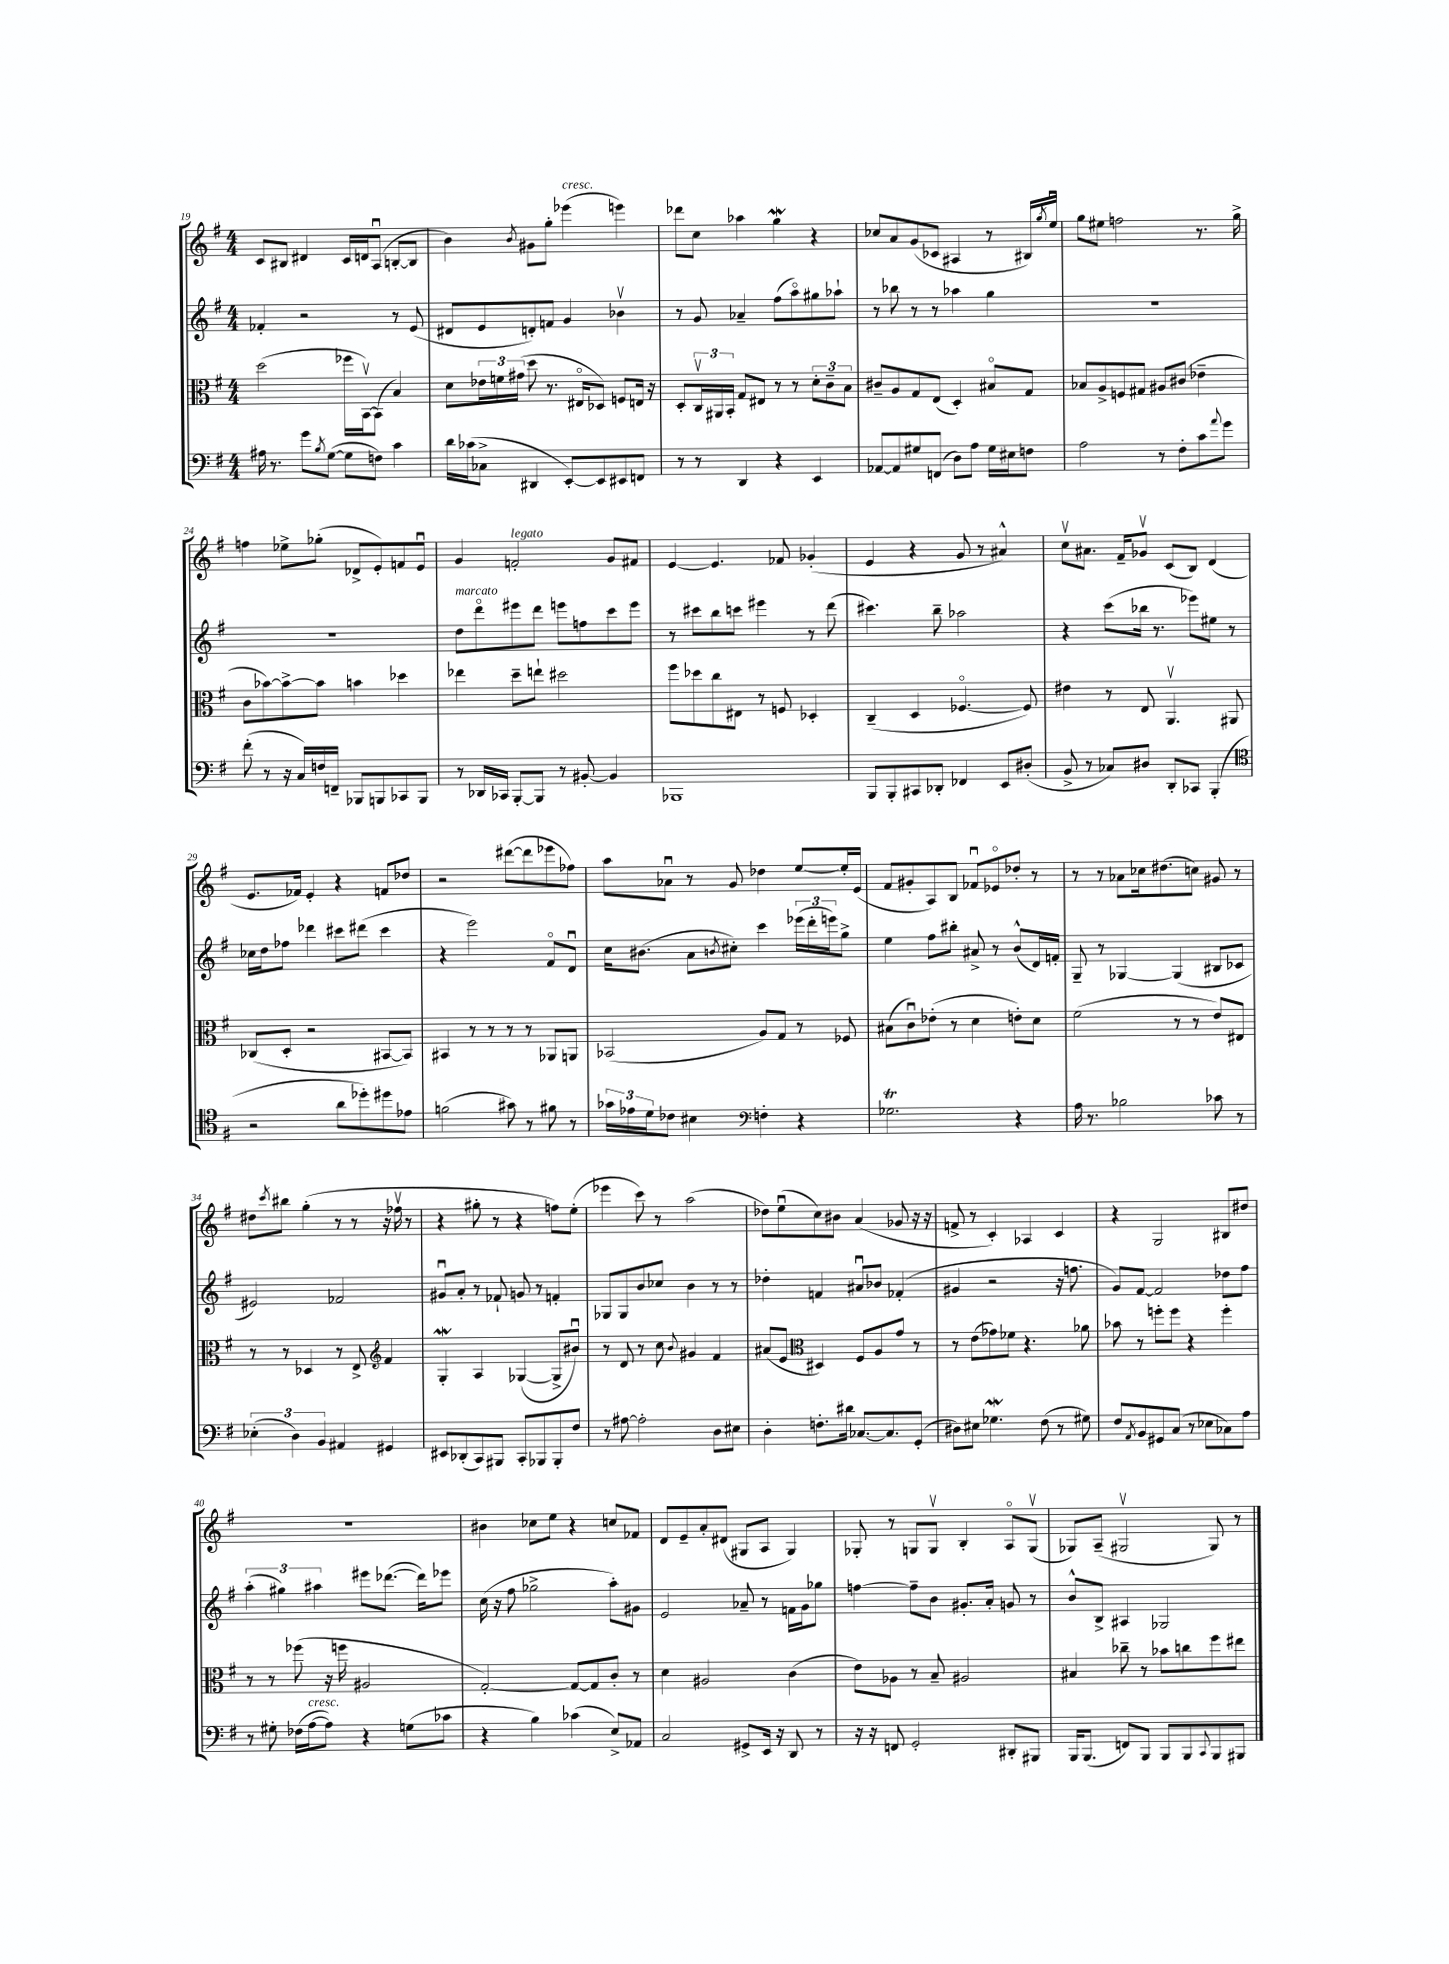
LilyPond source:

<<
\new StaffGroup <<
\new Staff = "s0" {
    \clef treble \key g \major \numericTimeSignature \time 4/4
    c'8 bis8 dis'4 c'16 d'16 a8\downbow( b8~-. b8 |
    b'4) \acciaccatura { b'8 } gis'8 g''8-. ees'''4^\markup { \italic "cresc." }( e'''4) |
    des'''8 c''8 aes''4 g''4\mordent r4 |
    ces''8 a'8 g'8( ces'8 ais4 r8 bis16) \acciaccatura { g''8 } e''16\downbow |
    g''8 eis''8 f''2 r8. g''16-> |
    f''4 ees''8-> ges''8-.( des'8-> e'8-.) f'8 e'8\downbow |
    g'4 f'2-.^\markup { \italic "legato" } g'8 fis'8 |
    e'4~ e'4. fes'8 ges'4-.( |
    e'4 r4 g'8 r8 ais'4-^) |
    c''8\upbow ais'8. fis'16-- ges'8\upbow c'8( b8) d'4( |
    e'8. fes'16) e'4-. r4 f'8 des''8 |
    r2 dis'''8~( dis'''8 ees'''8 fes''8) |
    a''8 aes'8\downbow r8 g'8 des''4 e''8~ e''16-. e'16( |
    fis'8 gis'8-. a8) b8 fes'8\downbow ees'8\flageolet des''8-. r8 |
    r8 r8 aes'8 ces''16 dis''8.( c''8) gis'8 r8 |
    dis''8 \acciaccatura { c'''8 } bis''8 g''4-.( r8 r8 r16 fes''16\upbow r8 |
    r4 gis''8-. r8 r4 f''8) e''8-.( |
    ees'''4 c'''8) r8 a''2( |
    des''8) e''8\downbow( c''8) bis'8 a'4( ges'8 r16 r16 |
    f'8-> r8 c'4-.) aes4 c'4 |
    r4 g2 bis8 dis''8 |
    R1 |
    bis'4 ces''8 e''8 r4 c''8 fes'8 |
    d'8 e'8-- a'8-. dis'8( gis8 a8 gis4) |
    ges8-. r8 g8 g8\upbow b4-. a8\flageolet g8\upbow( |
    ges8) a8--( gis2\upbow gis8) r8 \bar "|." |
}
\new Staff = "s1" {
    \clef treble \key g \major \numericTimeSignature \time 4/4
    fes'4-. r2 r8 e'8( |
    dis'8 e'8 d'8-.) f'8 g'4 bes'4\upbow |
    r8 g'8 aes'4-- fis''8( a''8\flageolet) gis''8 aes''8-! |
    r8 bes''8 r8 r8 aes''4 g''4 |
    R1 |
    R1 |
    d''8^\markup { \italic "marcato" } d'''8\flageolet eis'''8 d'''8 e'''8 f''8 c'''8 e'''8 |
    r8 cis'''8 b''8 c'''8 eis'''4 r8 d'''8( |
    cis'''4.) b''8-- aes''2 |
    r4 c'''8( bes''16 r8. ees'''8) eis''8 r8 |
    ces''16 d''16 fes''8 des'''4 cis'''8 dis'''8( cis'''4 |
    r4 e'''2) fis'8\flageolet d'8\downbow |
    c''16 bis'8.( a'8 \acciaccatura { b'8 } cis''8-.) c'''4 \tuplet 3/2 { ees'''16( d'''16-. e'''16) } g''8-> |
    e''4 fis''8 bis''8-. ais'8-> r8 b'8-^( d'16) f'16-. |
    g8-- r8 ges4~ ges4( bis8 ces'8 |
    eis'2) fes'2 |
    gis'8\downbow a'8-. r8 fes'8-! g'8 r8 f'4-. |
    ges8 ges8 b'8 ces''8 b'4 r8 r8 |
    des''4-. f'4 ais'8\downbow bes'8 fes'4-.( |
    gis'4 r2 r16 f''8. |
    g'8) fis'8~ fis'2 des''8 fis''8 |
    \tuplet 3/2 { a''4-.( gis''4) ais''4 } eis'''8 des'''8.~( des'''16) ees'''8 |
    c''16( r16 fis''8 ges''2-> a''8-.) gis'8 |
    e'2 aes'8-- r8 f'16 g'16 ges''8 |
    f''4~ f''8-- b'8 gis'8.-. a'16-. g'8 r8 |
    b'8-^ b8-> ais4 ges2 \bar "|." |
}
\new Staff = "s2" {
    \clef alto \key g \major \numericTimeSignature \time 4/4
    d''2( fes''16 b,16~\upbow) b,8( b4) |
    d'8 \tuplet 3/2 { ees'16 f'16 gis'16( } d''8 r8. eis16\flageolet des8) f8 e16 r16 |
    d8-. \tuplet 3/2 { c16\upbow ais,16 b,16-. } g8 eis8 r8 r8 \tuplet 3/2 { d'8-. c'8-- b8 } |
    cis'8-- a8 g8 e8( d4-.) bis8\flageolet g8 |
    bes8 a8-> f8 gis8 ais8 cis'8( ees'4-- |
    c'8 bes'8~) bes'8~-> bes'8 b'4 des''4 |
    ees''4 d''8-- e''8-! dis''2 |
    fis''8 des''8 c''8 eis8 r8 f8 des4-. |
    c4--( d4 fes4.~\flageolet fes8) |
    eis'4 r8 e8 a,4.\upbow ais,8 |
    ces8( d8-. r2 bis,8~ bis,8) |
    bis,4 r8 r8 r8 r8 aes,8 a,8 |
    bes,2( a8) g8 r8 fes8 |
    bis8( c'8\downbow) ees'8-.( r8 d'4 e'8-.) d'8 |
    fis'2( r8 r8 e'8) eis8 |
    r8 r8 des4 r8 e8-> \clef treble fis'4 |
    g4-.\mordent a4 ges4~( ges8-> bis'8\downbow) |
    r8 d'8 r8 c''8 \appoggiatura { b'8 } gis'4 fis'4 |
    ais'8( e'8 \clef alto dis4) fis8 a8 g'8 r8 |
    r8 e'8( ges'8) fes'8 r4. aes'8 |
    bes'8 r8 f''8-. f''8 r4 f''4-. |
    r8 r8 fes''8( r16 f''16 ais2 |
    g2~-.) g8~ g8 c'8-. r8 |
    d'4 ais2 c'4( |
    e'8) aes8 r8 b8-- ais2 |
    bis4 ces''8-- r8 bes'8 c''8 fis''8 eis''8 \bar "|." |
}
\new Staff = "s3" {
    \clef bass \key g \major \numericTimeSignature \time 4/4
    ais16 r8. g'8 \acciaccatura { b8 } g8~( g8 f8) c'4 |
    d'16 ces'16( ces8-> dis,4 e,8~-.) e,8 eis,8 f,8 |
    r8 r8 d,4 r4 e,4 |
    aes,8~ aes,8 gis8 f,8( d8) a8 gis16 eis16 f8 |
    a2 r8 fis8-. c'8 \appoggiatura { a'8 } g'8 |
    fis'8-.( r8 r16 c16) f16 f,16-- bes,,8 b,,8 ces,8 b,,8 |
    r8 des,16 ces,16 b,,8~-. b,,8 r8 bis,8~-. bis,4 |
    bes,,1 |
    b,,8 b,,8-. cis,8 des,8-. fes,4 e,8 dis8-.( |
    b,8-> r8 ces8) dis8 d,8-. ces,8 b,,4-.( |
    \clef tenor r2 a'8 des''8-.) dis''8 ees'8 |
    f'2( gis'8) r8 fis'8 r8 |
    \tuplet 3/2 { ges'16 ees'16 d'16 } ces'8 bis4 \clef bass f4-. r4 |
    ges2.\trill r4 |
    a16 r8. bes2 ces'8 r8 |
    \tuplet 3/2 { ees4-.( d4) b,4 } ais,4 gis,4 |
    eis,8 des,8-.( c,8) bis,,8 c,8-. bes,,8 bes,,8-. fis8 |
    r8 ais8~ ais2-. d8 eis8 |
    d4-. f8.-. dis'16 ces8.~ ces8. g,8-.( |
    dis8) eis8 ges4.\mordent fis8( r8 gis8) |
    fis8 \acciaccatura { a,8 } b,8 gis,8 c8( r8 ees8 ces8) a8 |
    r8 gis8-. fes16( a16~^\markup { \italic "cresc." } a8) r4 g8( ces'8 |
    r4 b4) ces'4( e8->) aes,8 |
    c2 gis,8-> e,16 r16 d,8 r8 |
    r16 r16 f,8 g,2-. dis,8-. bis,,8 |
    b,,16 b,,8.( f,8) b,,8 b,,8 b,,8 \appoggiatura { c,8 } b,,8 bis,,8 \bar "|." |
}
>>
>>
\layout { \context { \Score currentBarNumber = #19 } }
